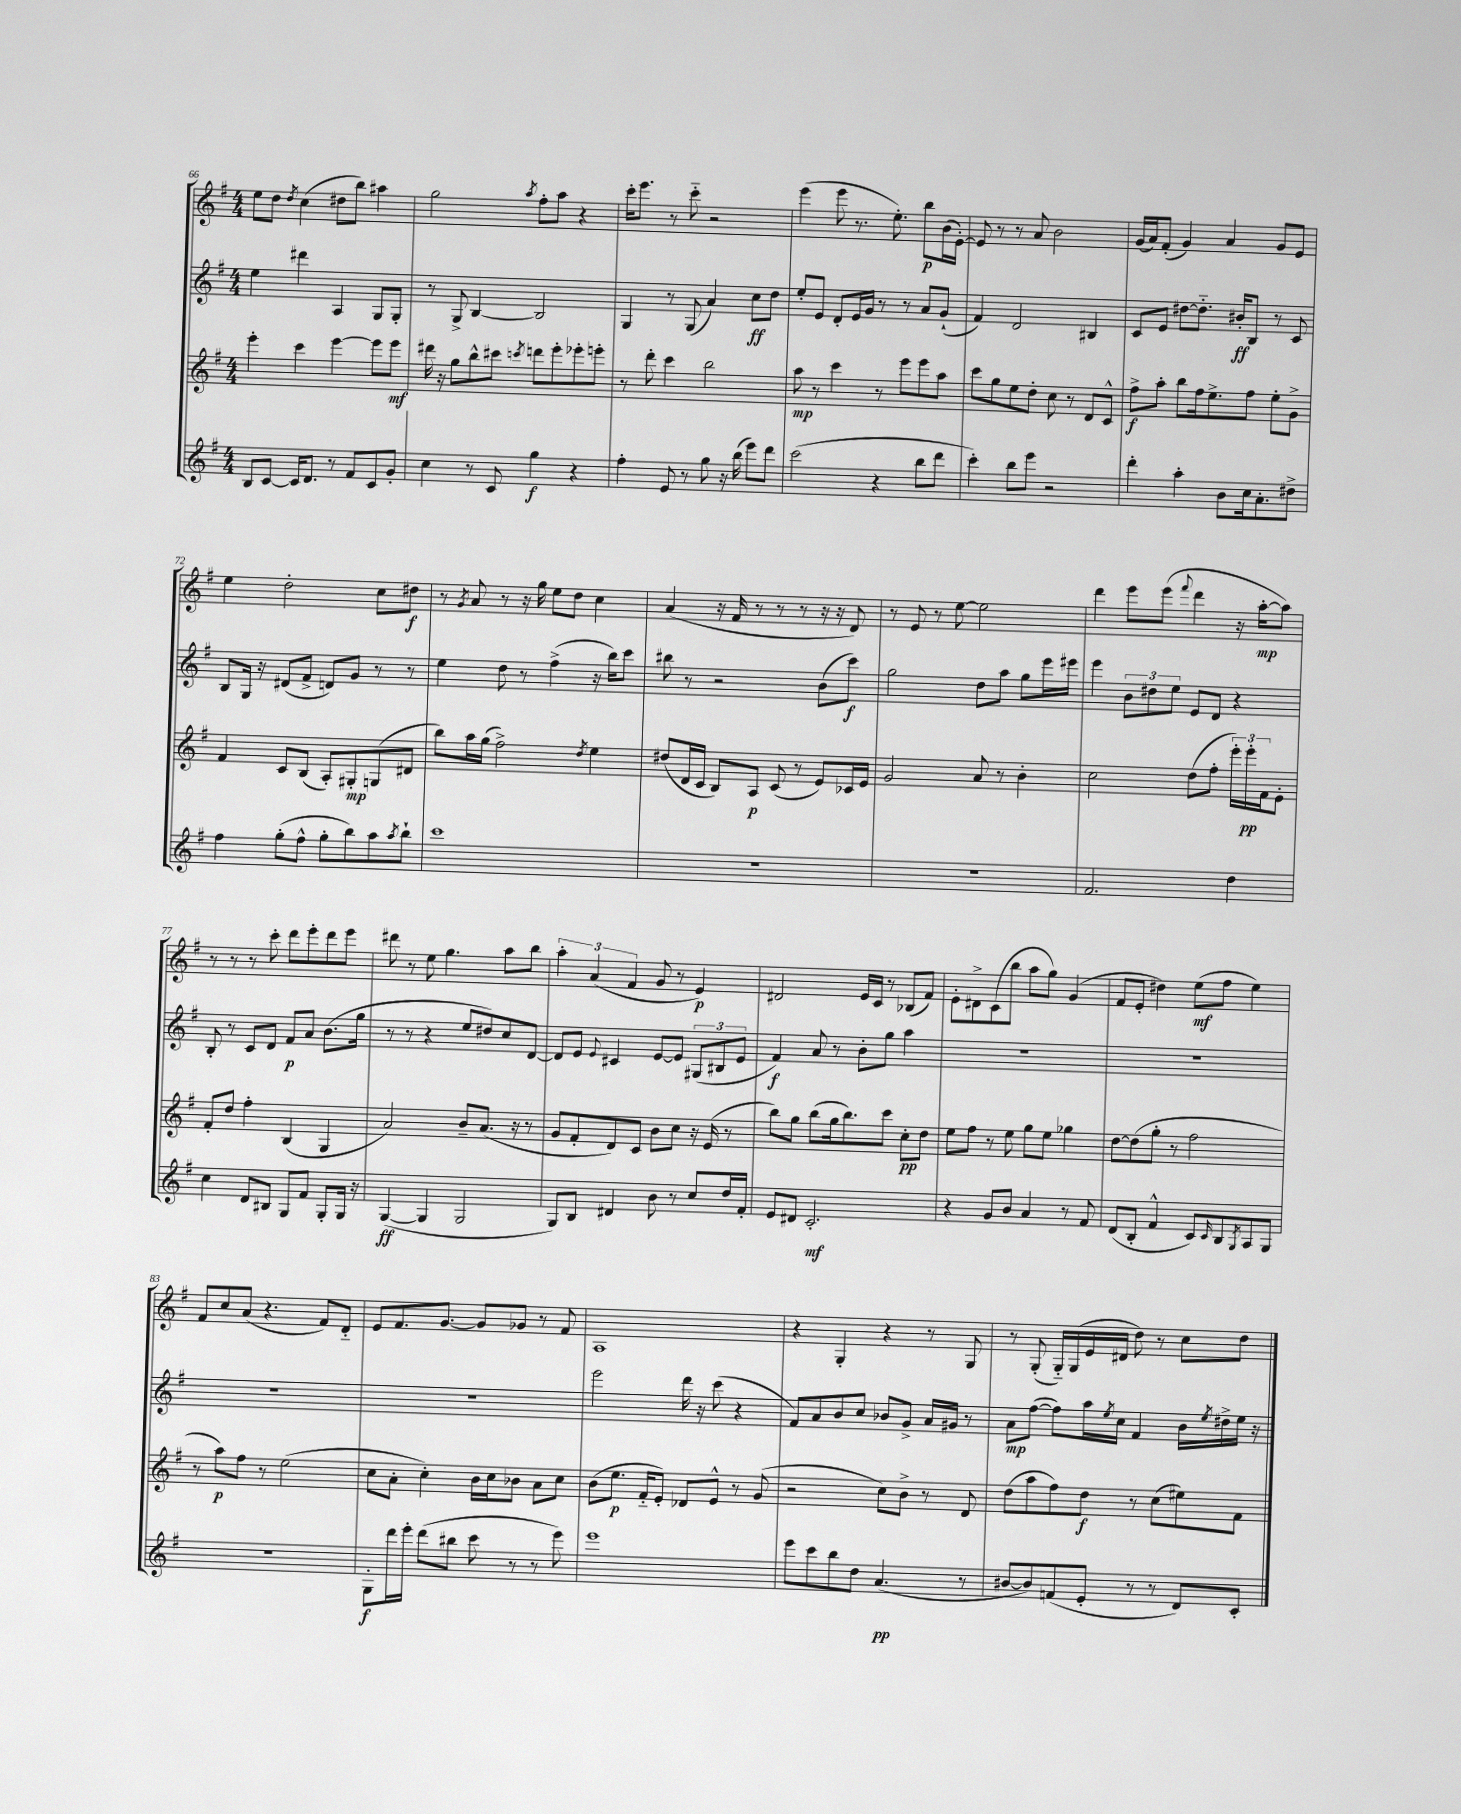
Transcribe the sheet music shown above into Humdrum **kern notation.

**kern	**dynam	**kern	**dynam	**kern	**dynam	**kern	**dynam
*part4	*part4	*part3	*part3	*part2	*part2	*part1	*part1
*staff4	*staff4	*staff3	*staff3	*staff2	*staff2	*staff1	*staff1
*clefG2	*	*clefG2	*	*clefG2	*	*clefG2	*
*k[f#]	*	*k[f#]	*	*k[f#]	*	*k[f#]	*
*M4/4	*	*M4/4	*	*M4/4	*	*M4/4	*
=66	=66	=66	=66	=66	=66	=66	=66
8B/L	.	4eee'\	.	4ee\	.	8ee\L	.
[8c/J	.	.	.	.	.	8dd\J	.
.	.	.	.	.	.	8qdd/	.
16c/KL]	.	4ccc\	.	4ddd#X\	.	(4cc\	.
8.d/J	.	.	.	.	.	.	.
8r	.	[4eee\	.	4A/	.	8dd#X\L	.
8f#/L	.	.	.	.	.	8bb\J)	.
8c/	.	8eee\L]	.	8G/L	.	4aa#X\	.
8g'/J	.	8eee\J	mf	8G'/J	.	.	.
=67	=67	=67	=67	=67	=67	=67	=67
4cc\	.	16ddd#X\	.	8r	.	2gg\	.
.	.	16r	.	.	.	.	.
.	.	8gg\L	.	8G^/	.	.	.
8r	.	8bb^^\	.	[4B/	.	.	.
8c/	.	8ccc#X\J	.	.	.	.	.
.	.	8qcccn/	.	.	.	8qaa/	.
4gg\	f	8dddn\L	.	2B/]	.	8ff#'\L	.
.	.	8eee'\	.	.	.	8aa\J	.
4r	.	8eee-X'\	.	.	.	4r	.
.	.	8eeen'\J	.	.	.	.	.
=68	=68	=68	=68	=68	=68	=68	=68
4ff#'\	.	8r	.	4G/	.	16ccc'\KL	.
.	.	.	.	.	.	8.eee\J	.
.	.	8ddd'\	.	.	.	.	.
8e/	.	4ccc\	.	8r	.	8r	.
8r	.	.	.	(8G/	.	8ccc\	.
8gg\	.	2bb\	.	4a/)	.	2r	.
16r	.	.	.	.	.	.	.
(16bb\	.	.	.	.	.	.	.
8eee\L)	.	.	.	8cc\L	ff	.	.
8ddd\J	.	.	.	8dd\J	.	.	.
=69	=69	=69	=69	=69	=69	=69	=69
(2ccc\	.	8aa\	mp	8ee'/L	.	(4eee\	.
.	.	8r	.	8e/J	.	.	.
.	.	4ccc\	.	8d'/L	.	8eee\	.
.	.	.	.	16e/L	.	8.r	.
.	.	.	.	16g/JJ	.	.	.
4r	.	8r	.	8r	.	.	.
.	.	.	.	.	.	8.ee'\)	.
.	.	8eee\L	.	8r	.	.	.
8bb\L	.	8eee\	.	8a/L	.	8bb\L	p
8ddd\J	.	8aa\J	.	(8g`/J	.	(16b\L	.
.	.	.	.	.	.	[16e'\JJ)	.
=70	=70	=70	=70	=70	=70	=70	=70
4ccc'\)	.	8ccc\L	.	4f#/)	.	8e/]	.
.	.	8gg\	.	.	.	8r	.
8bb\L	.	8ee\	.	2d/	.	8r	.
8eee\J	.	8dd'\J	.	.	.	8a/	.
2r	.	8cc\	.	.	.	2b\	.
.	.	8r	.	.	.	.	.
.	.	8d/L	.	4B#X/	.	.	.
.	.	8c^^/J	.	.	.	.	.
=71	=71	=71	=71	=71	=71	=71	=71
4ddd'\	.	8ff#^\L	f	8c/L	.	(16g/LL	.
.	.	.	.	.	.	16a/J)	.
.	.	8aa'\J	.	8e/J	.	(8f#'/J	.
4aa'\	.	8bb\L	.	[8dd#X\L	.	4g/)	.
.	.	16ff#\k	.	8.dd#\J]	.	.	.
.	.	8.ee^\	.	.	.	.	.
8b\L	.	.	.	.	.	4a/	.
.	.	.	.	16b#X'/KL	ff	.	.
16cc\k	.	8ff#\J	.	8B/J	.	.	.
8.a'\	.	.	.	.	.	.	.
.	.	8ee'\L	.	8r	.	8g/L	.
8dd#X^\J	.	8g^\J	.	8c/	.	8e/J	.
!!LO:LB:g=z
=72	=72	=72	=72	=72	=72	=72	=72
4ff#\	.	4f#/	.	8B/L	.	4ee\	.
.	.	.	.	16G/Jk	.	.	.
.	.	.	.	16r	.	.	.
(8gg'\L	.	8c/L	.	(8d#X/L	.	2dd'\	.
8ff#^^\J	.	(8B/J	.	8f#^/J	.	.	.
8gg'\L	.	8A'/L)	.	8dn/L)	.	.	.
8bb\)	.	8G#X'/	mp	8g/J	.	.	.
8aa\	.	(8Gn/	.	8r	.	8cc\L	.
8qaa/	.	.	.	.	.	.	.
8bb`\J	.	8d#X/J	.	8r	.	8dd#X\J	f
=73	=73	=73	=73	=73	=73	=73	=73
1ccc	.	8bb\L)	.	4ee\	.	8r	.
.	.	.	.	.	.	8qg/	.
.	.	16aa\L	.	.	.	8a/	.
.	.	(16gg\JJ	.	.	.	.	.
.	.	2ff#^\)	.	8dd\	.	8r	.
.	.	.	.	8r	.	16r	.
.	.	.	.	.	.	16gg\	.
.	.	.	.	(4ff#^\	.	8ee\L	.
.	.	.	.	.	.	8dd\J	.
.	.	8qdd/	.	.	.	.	.
.	.	4ee\	.	16r	.	4cc\	.
.	.	.	.	16bb\KL)	.	.	.
.	.	.	.	8ccc\J	.	.	.
=74	=74	=74	=74	=74	=74	=74	=74
1r	.	(8dd#X/L	.	8bb#X\	.	(4a/	.
.	.	16d/L	.	8r	.	.	.
.	.	16c/JJ	.	.	.	.	.
.	.	8B/L)	.	2r	.	16r	.
.	.	.	.	.	.	16f#/	.
.	.	8A/J	p	.	.	8r	.
.	.	(8c/	.	.	.	8r	.
.	.	8r	.	.	.	8r	.
.	.	8e/L)	.	(8b\L	.	16r	.
.	.	.	.	.	.	16r	.
.	.	16c-X/L	.	8ccc\J)	f	8d/)	.
.	.	16e/JJ	.	.	.	.	.
=75	=75	=75	=75	=75	=75	=75	=75
1r	.	2g/	.	2gg\	.	8r	.
.	.	.	.	.	.	8e/	.
.	.	.	.	.	.	8r	.
.	.	.	.	.	.	[8ee\	.
.	.	8a/	.	8dd\L	.	2ee\]	.
.	.	8r	.	8aa\J	.	.	.
.	.	4b'\	.	8gg\L	.	.	.
.	.	.	.	16eee\L	.	.	.
.	.	.	.	16eee#X\JJ	.	.	.
=76	=76	=76	=76	=76	=76	=76	=76
2.f#/	.	2cc\	.	4eee\	.	4ddd\	.
.	.	.	.	12b\L	.	8eee\L	.
.	.	.	.	12dd#X\	.	.	.
.	.	.	.	.	.	(8eee\J	.
.	.	.	.	12ee\J	.	.	.
.	.	.	.	.	.	8qqfff#/	.
.	.	(8dd\L	.	8e/L	.	4ddd\	.
.	.	8ff#'\J	.	8d/J	.	.	.
4dd\	.	24eee'\LL)	.	4r	.	16r	.
.	.	24eee'\	pp	.	.	.	.
.	.	.	.	.	.	[16aa'\KL	mp
.	.	24f#\J	.	.	.	.	.
.	.	8e'\J	.	.	.	8aa\J])	.
!!LO:LB:g=z
=77	=77	=77	=77	=77	=77	=77	=77
4cc\	.	8f#'/L	.	8B'/	.	8r	.
.	.	8dd/J	.	8r	.	8r	.
8d/L	.	4ff#'\	.	8c/L	.	8r	.
8B#X/J	.	.	.	8d/J	.	8ccc'\	.
8G/L	.	(4B/	.	8f#/L	p	8ddd\L	.
8f#/J	.	.	.	8a/J	.	8eee'\	.
8G'/L	.	4G/	.	(8.b\L	.	8ddd\	.
16G/Jk	.	.	.	.	.	8eee\J	.
16r	.	.	.	16gg\Jk	.	.	.
=78	=78	=78	=78	=78	=78	=78	=78
([4G/	ff	2a/)	.	8r	.	8ddd#X\	.
.	.	.	.	8r	.	8r	.
4G/]	.	.	.	4r	.	8ee\	.
.	.	.	.	.	.	4.gg\	.
2G/	.	8b~/L	.	8ee/L	.	.	.
.	.	(8.a/J	.	8dd#X/)	.	.	.
.	.	.	.	8cc/	.	8aa\L	.
.	.	16r	.	.	.	.	.
.	.	8r	.	[8d/J	.	8bb\J	.
=79	=79	=79	=79	=79	=79	=79	=79
8G/L)	.	8g/L	.	8d/L]	.	6aa'\	.
8B/J	.	8f#'/	.	8e/J	.	.	.
.	.	.	.	.	.	(6a/	.
.	.	.	.	8qqe/	.	.	.
4d#X/	.	8d/)	.	4c#X/	.	.	.
.	.	.	.	.	.	6f#/	.
.	.	8c/J	.	.	.	.	.
8b\	.	8b\L	.	[8e/L	.	8g/	.
8r	.	8cc\J	.	8e/J]	.	8r	.
8cc/L	.	16r	.	(12G#X/L	.	4e/)	p
.	.	(16e/	.	.	.	.	.
.	.	.	.	12B#X/	.	.	.
16dd/L	.	8r	.	.	.	.	.
.	.	.	.	12e/J	.	.	.
16f#'/JJ	.	.	.	.	.	.	.
=80	=80	=80	=80	=80	=80	=80	=80
8e/L	.	8bb\L)	.	4f#/)	f	2d#X/	.
8d#X/J	.	8gg\J	.	.	.	.	.
2.c'/	mf	(8bb\L	.	8a/	.	.	.
.	.	16gg\k	.	8r	.	.	.
.	.	8.bb\)	.	.	.	.	.
.	.	.	.	8b'\L	.	16e/LL	.
.	.	.	.	.	.	16c/JJ	.
.	.	8ccc\J	.	8gg\J	.	8r	.
.	.	8cc'\L	pp	4aa\	.	(8B-X/L	.
.	.	8dd\J	.	.	.	8f#/J)	.
=81	=81	=81	=81	=81	=81	=81	=81
4r	.	8ee\L	.	1r	.	8e'\L	.
.	.	8ff#\J	.	.	.	8d#X^\	.
8g/L	.	8r	.	.	.	(8c\	.
8b/J	.	8ee\	.	.	.	8bb\J	.
4a/	.	8gg\L	.	.	.	8aa\L	.
.	.	8ee\J	.	.	.	8gg\J)	.
8r	.	4gg-X\	.	.	.	(4g/	.
8f#/	.	.	.	.	.	.	.
=82	=82	=82	=82	=82	=82	=82	=82
(8d/L	.	[8dd\L	.	1r	.	8f#/L	.
8B'/J	.	(8dd\]	.	.	.	8e'/J	.
4f#^^/	.	8gg'\J	.	.	.	4dd#X\)	.
.	.	8r	.	.	.	.	.
8c/L)	.	2ff#\	.	.	.	(8ee\L	mf
16qqc/	.	.	.	.	.	.	.
8B/	.	.	.	.	.	8ff#\J	.
8qG/	.	.	.	.	.	.	.
8A/	.	.	.	.	.	4ee\)	.
8G/J	.	.	.	.	.	.	.
!!LO:LB:g=z
=83	=83	=83	=83	=83	=83	=83	=83
1r	.	8r	.	1r	.	8f#/L	.
.	.	8aa\L)	p	.	.	8cc/	.
.	.	8ff#\J	.	.	.	(8a/J	.
.	.	8r	.	.	.	4.r	.
.	.	(2ee\	.	.	.	.	.
.	.	.	.	.	.	8f#/L)	.
.	.	.	.	.	.	8d/J	.
=84	=84	=84	=84	=84	=84	=84	=84
8G'\L	f	8cc\L	.	1r	.	8e/L	.
16ddd\L	.	8a'\J	.	.	.	8.f#/	.
16eee'\JJ	.	.	.	.	.	.	.
(8ddd\L	.	4cc'\)	.	.	.	.	.
.	.	.	.	.	.	[8.g/J	.
8bb#X\J	.	.	.	.	.	.	.
8ccc\	.	16b\LL	.	.	.	8g/L]	.
.	.	16cc\J	.	.	.	.	.
8r	.	8b-X\J	.	.	.	8g-X/J	.
8r	.	8a\L	.	.	.	8r	.
8eee\)	.	8cc\J	.	.	.	8f#/	.
=85	=85	=85	=85	=85	=85	=85	=85
1eee	.	(8b\L	.	2eee\	.	1A	.
.	.	8.ee\J	p	.	.	.	.
.	.	16f#/KL	.	.	.	.	.
.	.	8e'/J)	.	.	.	.	.
.	.	8d-X/L	.	16ddd\	.	.	.
.	.	.	.	16r	.	.	.
.	.	8e^^/J	.	(8ccc\	.	.	.
.	.	8r	.	4r	.	.	.
.	.	(8g/	.	.	.	.	.
=86	=86	=86	=86	=86	=86	=86	=86
8eee\L	.	2r	.	8f#/L)	.	4r	.
8ccc\	.	.	.	8a/	.	.	.
8bb\	.	.	.	8b/	.	4G'/	.
8dd\J	.	.	.	8cc/J	.	.	.
(4.a/	pp	8cc\L)	.	8b-X/L	.	4r	.
.	.	8b^\J	.	8g^/J	.	.	.
.	.	8r	.	16a/LL	.	8r	.
.	.	.	.	16g#X/JJ	.	.	.
8r	.	8d/	.	8r	.	8G/	.
=87	=87	=87	=87	=87	=87	=87	=87
[8b#X/L	.	(8dd\L	.	8a\L	mp	8r	.
8b#/])	.	8aa\	.	([8ff#\J	.	(8G'/	.
(8fn/	.	8ff#\)	.	8ff#\L])	.	16G/LL)	.
.	.	.	.	.	.	(16G/	.
8e'/J	.	8dd\J	f	16aa\L	.	16e/	.
.	.	.	.	8qee/	.	.	.
.	.	.	.	16cc\JJ	.	16d#X/JJ	.
8r	.	8r	.	4f#/	.	8dd\)	.
8r	.	(8cc\L	.	.	.	8r	.
8d/L)	.	8ee#X\)	.	16b\LL	.	8cc\L	.
.	.	.	.	8qee/	.	.	.
.	.	.	.	16dd#X^\	.	.	.
8c'/J	.	8f#\J	.	16ee\JJ	.	8dd\J	.
.	.	.	.	16r	.	.	.
==	==	==	==	==	==	==	==
*-	*-	*-	*-	*-	*-	*-	*-
